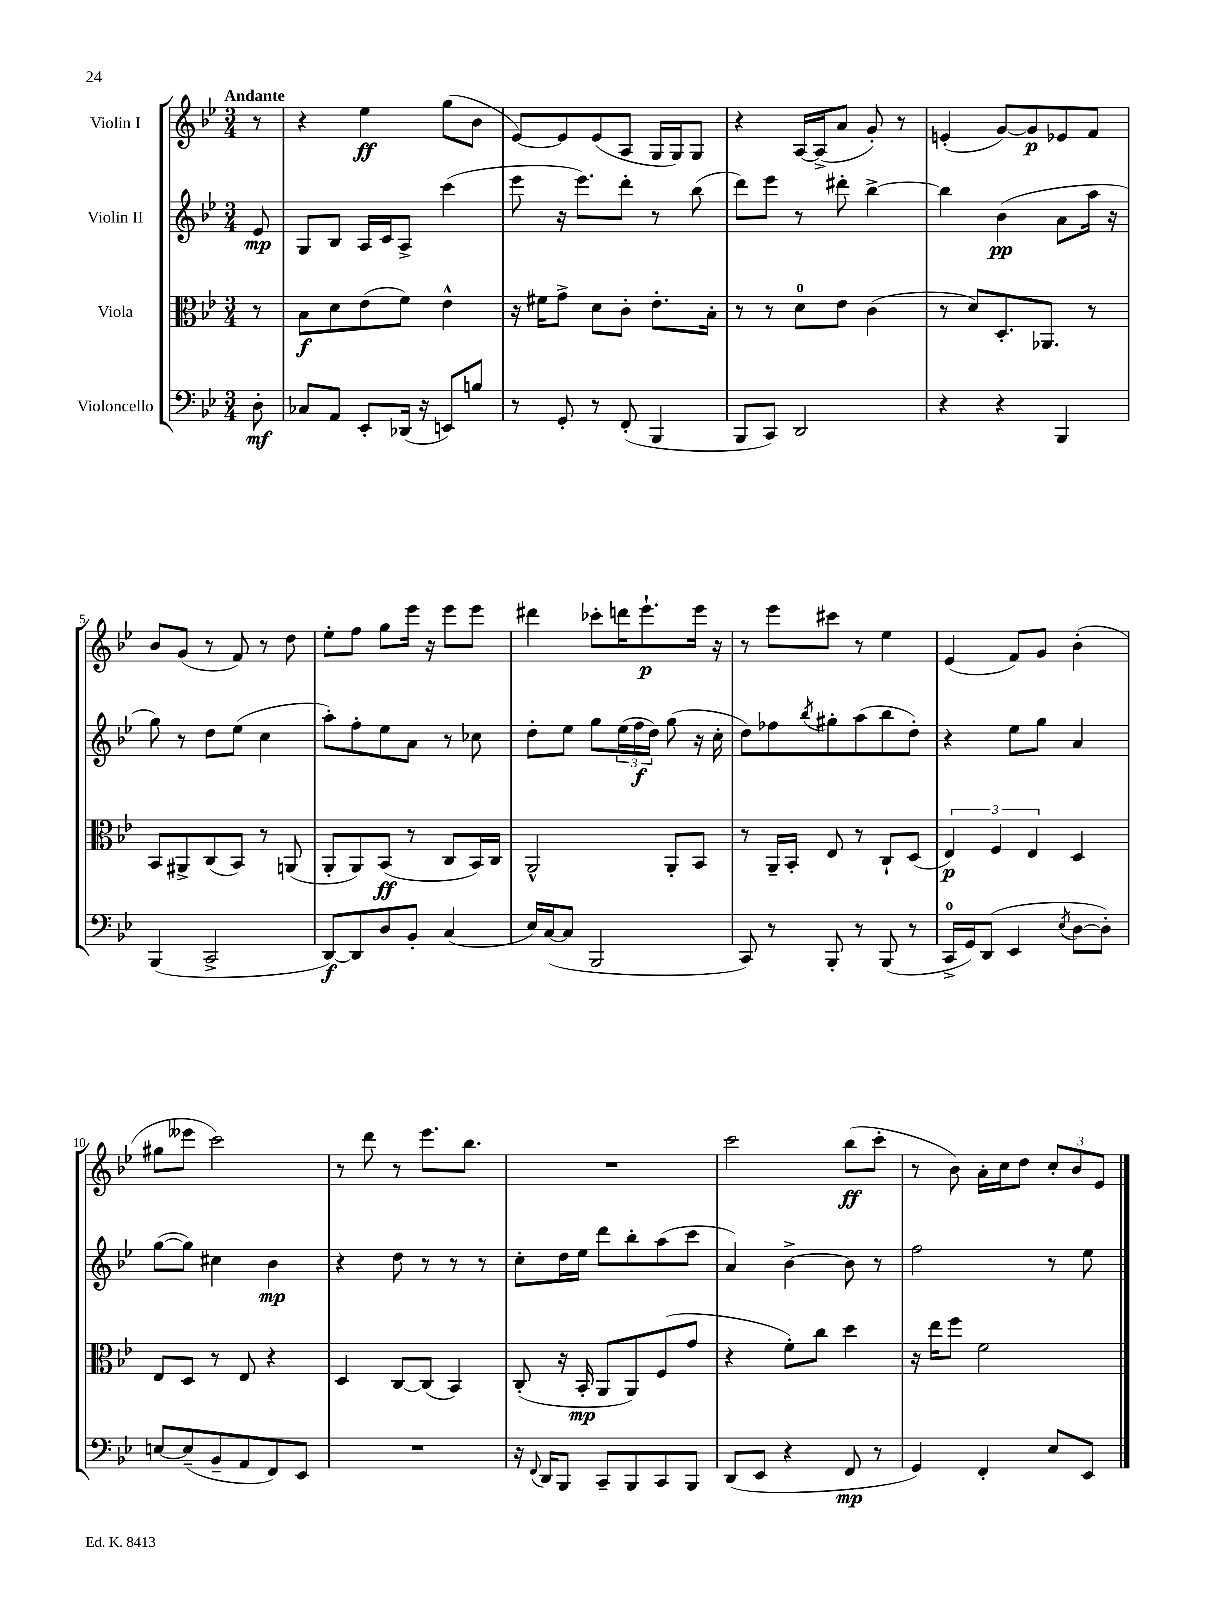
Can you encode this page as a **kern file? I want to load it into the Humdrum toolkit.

**kern	**kern	**kern	**kern
*staff4	*staff3	*staff2	*staff1
*clefF4	*clefC3	*clefG2	*clefG2
*k[b-e-]	*k[b-e-]	*k[b-e-]	*k[b-e-]
*M3/4	*M3/4	*M3/4	*M3/4
8D'	8r	8e-	8r
=	=	=	=
8C-	8B-	8G	4r
8AA	8d	8B-	.
8EE-'	(8e-	16A	4ee-
.	.	16c	.
(16DD-	8f)	8A^	.
16r	.	.	.
8EE)	4e-^^	(4ccc	(8gg
8B	.	.	8b-
=	=	=	=
8r	16r	8eee-	[8e-)
.	16f#	.	.
8GG'	8g^	16r	8e-]
.	.	8.eee-)	.
8r	8d	.	(8e-
(8FF'	8c'	8ddd'	8A
4BBB-	8.e-'	8r	16G
.	.	.	16G)
.	.	(8bb-	8G
.	16B-'	.	.
=	=	=	=
8BBB-	8r	8ddd)	4r
8CC)	8r	8eee-	.
2DD	8d	8r	[16A
.	.	.	(16A^]
.	8e-	8ddd#'	8a
.	(4c	[4bb-^	8g')
.	.	.	8r
=	=	=	=
4r	8r	4bb-]	(4e'
.	8d)	.	.
4r	8.D'	(4b-	[8g)
.	.	.	8g]
.	8.AA-	.	.
4BBB-	.	8a	8e-
.	8r	16aa	8f
.	.	16r	.
=	=	=	=
(4BBB-	8BB-	8gg)	8b-
.	8AA#^	8r	(8g
2CC^	(8C	8dd	8r
.	8BB-)	(8ee-	8f)
.	8r	4cc	8r
.	(8AA	.	8dd
=	=	=	=
[8DD)	8AA'	8aa')	8ee-'
8DD]	8AA)	8ff'	8ff
8D	(8BB-	8ee-	8gg
8BB-'	8r	8a	16eee-
.	.	.	16r
(4C	8C	8r	8eee-
.	16BB-)	8cc-	8eee-
.	16C	.	.
=	=	=	=
16E-)	2AA^^	8dd'	4ddd#
([16C	.	.	.
8C]	.	8ee-	.
2BBB-	.	8gg	8ccc-'
.	.	(24ee-	16ddd
.	.	24ff	.
.	.	.	8.eee-`
.	.	24dd)	.
.	8AA'	(8gg	.
.	8BB-	16r	16eee-
.	.	16cc'	16r
=	=	=	=
8CC)	8r	8dd)	8r
8r	16AA~	8ff-	8eee-
.	16BB-'	.	.
.	.	8qbb-	.
8BBB-'	8E-	8gg#'	8ccc#
8r	8r	(8aa	8r
(8BBB-	8C`	8bb-	4ee-
8r	(8D	8dd')	.
=	=	=	=
16CC^	6E-)	4r	(4e-
16GG)	.	.	.
(8DD	.	.	.
.	6F	.	.
4EE-	.	8ee-	8f)
.	6E-	.	.
.	.	8gg	8g
8qE-	.	.	.
[8D	4D	4a	(4b-'
8D'])	.	.	.
=	=	=	=
[8E	8E-	([8gg	8gg#
(8E~]	8D	8gg])	8eee--
8BB-~	8r	4cc#	2ccc)
8AA	8E-	.	.
8FF)	4r	4b-	.
8EE-	.	.	.
=	=	=	=
2.r	4D	4r	8r
.	.	.	8ddd
.	[8C	8dd	8r
.	(8C]	8r	8.eee-
.	4BB-)	8r	.
.	.	.	8.bb-
.	.	8r	.
=	=	=	=
16r	(8C'	8cc'	2.r
8qqFF	.	.	.
16DD	.	.	.
8BBB-	16r	16dd	.
.	16BB-'	16ee-	.
8CC~	8AA	8ddd	.
8BBB-	8AA)	8bb-'	.
8CC	(8F	(8aa	.
8BBB-	8g	8ccc	.
=	=	=	=
(8DD	4r	4a)	2ccc
8EE-	.	.	.
4r	8f')	[4b-^	.
.	8cc	.	.
8FF	4dd	8b-]	(8bb-
8r	.	8r	8ccc'
=	=	=	=
4GG)	16r	2ff	8r
.	16ee-	.	.
.	8ff	.	8b-)
4FF'	2f	.	16a'
.	.	.	16cc
.	.	.	8dd
8E-	.	8r	12cc'
.	.	.	12b-
8EE-	.	8ee-	.
.	.	.	12e-
==	==	==	==
*-	*-	*-	*-
